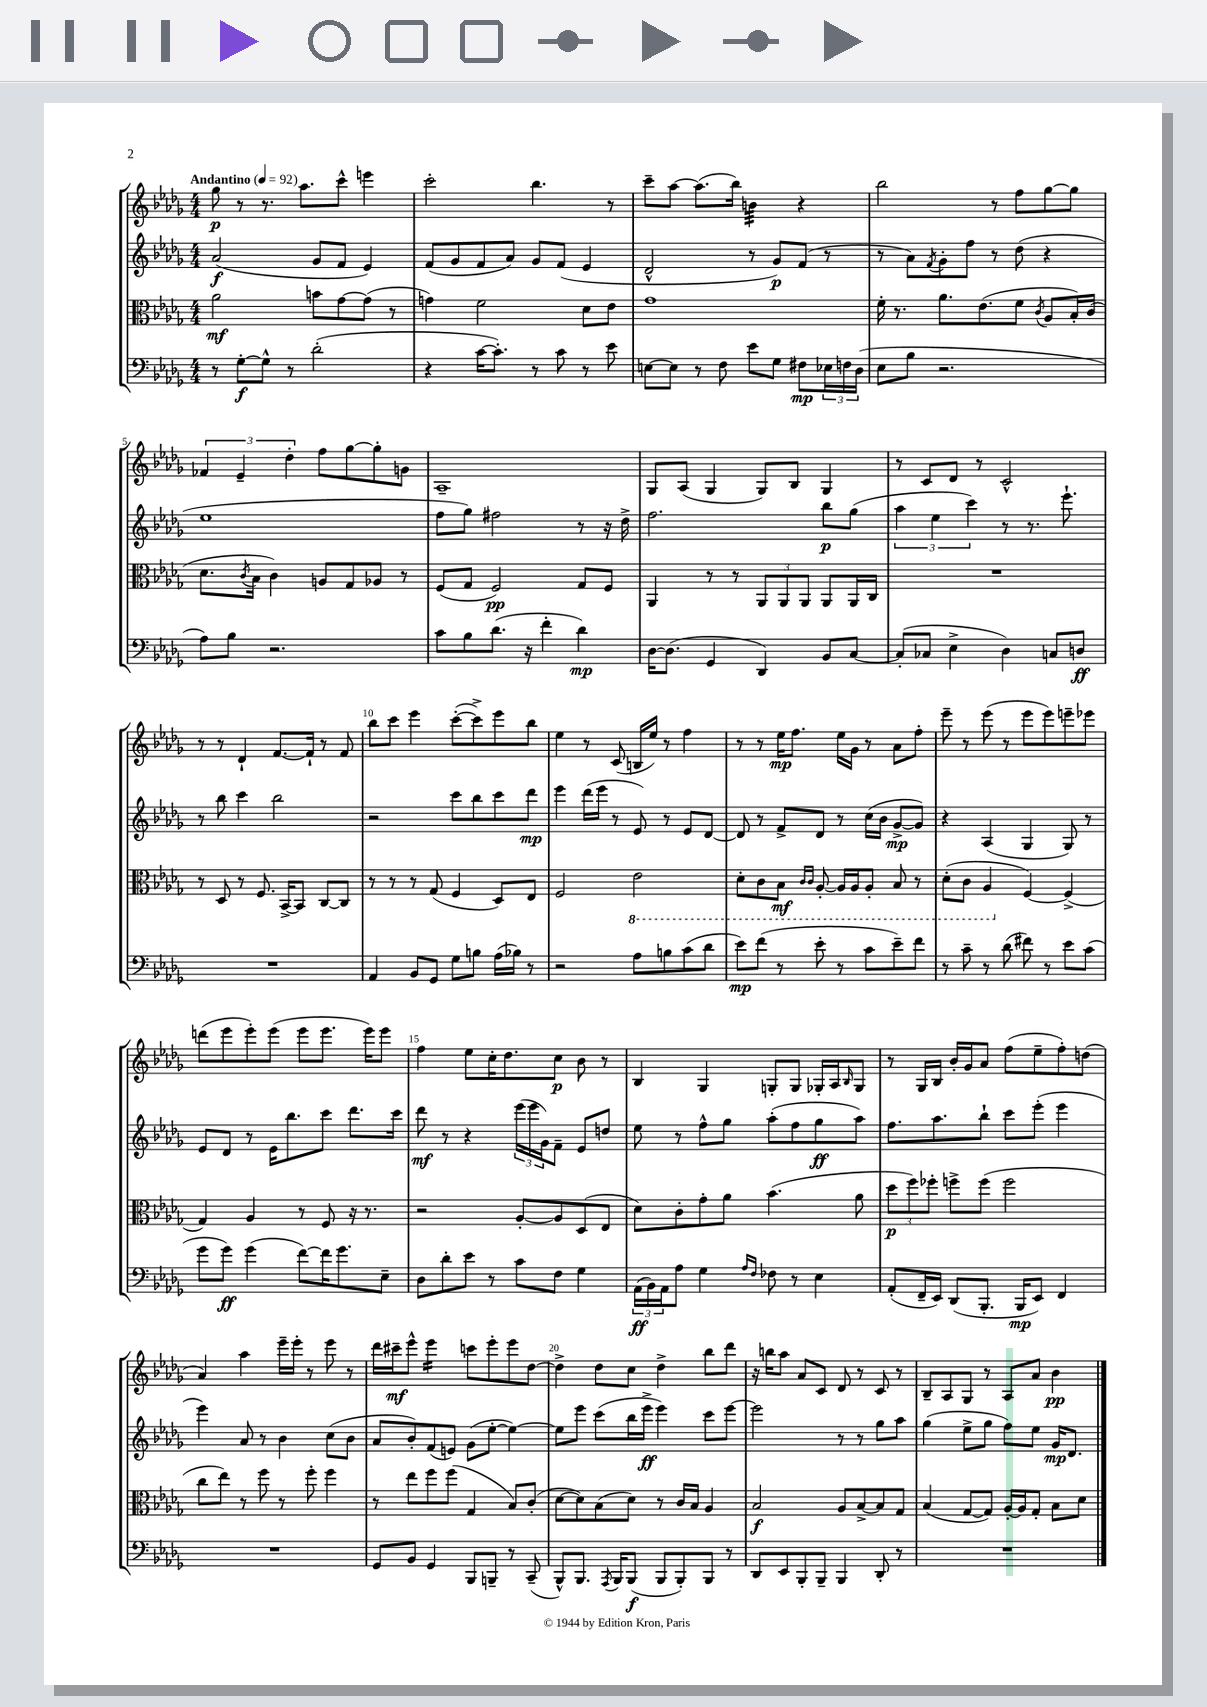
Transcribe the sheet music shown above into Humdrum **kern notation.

**kern	**dynam	**kern	**dynam	**kern	**dynam	**kern	**dynam
*part4	*part4	*part3	*part3	*part2	*part2	*part1	*part1
*staff4	*staff4	*staff3	*staff3	*staff2	*staff2	*staff1	*staff1
*clefF4	*	*clefC3	*	*clefG2	*	*clefG2	*
*k[b-e-a-d-g-]	*	*k[b-e-a-d-g-]	*	*k[b-e-a-d-g-]	*	*k[b-e-a-d-g-]	*
*M4/4	*	*M4/4	*	*M4/4	*	*M4/4	*
*MM92	*	*MM92	*	*MM92	*	*MM92	*
=1	=1	=1	=1	=1	=1	=1	=1
!	!	!	!	!	!	!LO:TX:a:B:t=Andantino	!
8r	.	2a-\	mf	(2a-/	f	8gg-\	p
[8G-'\L	f	.	.	.	.	8r	.
8G-^^\J]	.	.	.	.	.	8.r	.
8r	.	.	.	.	.	.	.
.	.	.	.	.	.	8.aa-\L	.
(2d-'\	.	8bn\L	.	8g-/L	.	.	.
.	.	[8g-\	.	8f/J	.	8ccc^^\J	.
.	.	(8g-\J]	.	4e-/)	.	4eeen\	.
.	.	8r	.	.	.	.	.
=2	=2	=2	=2	=2	=2	=2	=2
4r	.	4gn\)	.	(8f/L	.	2ccc'\	.
.	.	.	.	8g-/	.	.	.
[16c\KL	.	2f\	.	8f/	.	.	.
8.c'\J])	.	.	.	.	.	.	.
.	.	.	.	8a-/J)	.	.	.
8r	.	.	.	8g-/L	.	4.bb-\	.
8c\	.	.	.	(8f/J	.	.	.
8r	.	8d-\L	.	4e-/	.	.	.
8e-\	.	8e-\J	.	.	.	8r	.
=3	=3	=3	=3	=3	=3	=3	=3
[8En\L	.	1g-	.	2d-^^/	.	8ccc~\L	.
8E\J]	.	.	.	.	.	[8aa-\J	.
8r	.	.	.	.	.	(8.aa-\L]	.
8F\	.	.	.	.	.	.	.
.	.	.	.	.	.	16bb-\Jk)	.
*	*	*	*	*	*	*tremolo	*
8e-\L	.	.	.	8r	.	32bn\LLL	.
.	.	.	.	.	.	32bn\	.
.	.	.	.	.	.	32bn\	.
.	.	.	.	.	.	32bn\	.
8G-\J	.	.	.	8g-/L)	p	32bn\	.
.	.	.	.	.	.	32bn\	.
.	.	.	.	.	.	32bn\	.
.	.	.	.	.	.	32bn\JJJ	.
*	*	*	*	*	*	*Xtremolo	*
8F#X\L	mp	.	.	(8f/J	.	4r	.
24E-X\L	.	.	.	8r	.	.	.
24Fn\	.	.	.	.	.	.	.
(24D-\JJ	.	.	.	.	.	.	.
=4	=4	=4	=4	=4	=4	=4	=4
8E-\L	.	16f'\	.	8r	.	2bb-\	.
.	.	8.r	.	.	.	.	.
8B-\J	.	.	.	8a-\L)	.	.	.
.	.	.	.	8qf/	.	.	.
2.r	.	8.a-\L	.	8g-'\	.	.	.
.	.	.	.	8ff\J	.	.	.
.	.	(8.e-\	.	.	.	.	.
.	.	.	.	8r	.	8r	.
.	.	8f\J	.	(8dd-\	.	8ff\L	.
.	.	8qc/	.	.	.	.	.
.	.	8A-/L	.	4r	.	[8gg-\	.
.	.	16B-'/L)	.	.	.	8gg-\J]	.
.	.	(16c/JJ	.	.	.	.	.
!!LO:LB:g=z
=5	=5	=5	=5	=5	=5	=5	=5
8A-\L)	.	8.d-\L	.	1ee-	.	6f-X/	.
8B-\J	.	.	.	.	.	.	.
.	.	.	.	.	.	6e-~/	.
.	.	8qc/	.	.	.	.	.
.	.	16B-\Jk	.	.	.	.	.
2.r	.	4c\)	.	.	.	.	.
.	.	.	.	.	.	6dd-'\	.
.	.	8An/L	.	.	.	8ff\L	.
.	.	8G-/	.	.	.	[8gg-\	.
.	.	8A-X/J	.	.	.	8gg-'\]	.
.	.	8r	.	.	.	8gn\J	.
=6	=6	=6	=6	=6	=6	=6	=6
8c\L	.	(8F/L	.	8ff\L	.	1A-~	.
8B-\	.	8G-/J	.	8gg-\J)	.	.	.
(8.d-\J	.	2F/)	pp	2ff#X\	.	.	.
16r	.	.	.	.	.	.	.
4f'\	.	.	.	.	.	.	.
4d-\)	mp	8G-/L	.	8r	.	.	.
.	.	8F/J	.	16r	.	.	.
.	.	.	.	16dd-^\	.	.	.
=7	=7	=7	=7	=7	=7	=7	=7
[16D-\KL	.	4AA-/	.	2.ff\	.	8G-/L	.
(8.D-\J]	.	.	.	.	.	.	.
.	.	.	.	.	.	(8A-/J	.
4GG-/	.	8r	.	.	.	4G-/	.
.	.	8r	.	.	.	.	.
4DD-/)	.	12AA-/L	.	.	.	8G-/L)	.
.	.	12AA-/	.	.	.	.	.
.	.	.	.	.	.	8B-/J	.
.	.	12AA-/J	.	.	.	.	.
8BB-/L	.	8AA-/L	.	8bb-\L	p	4G-/	.
[8C/J	.	16AA-/L	.	(8gg-\J	.	.	.
.	.	16C/JJ	.	.	.	.	.
=8	=8	=8	=8	=8	=8	=8	=8
(8C'/L]	.	1r	.	6aa-\	.	8r	.
8C-X/J	.	.	.	.	.	8c/L	.
.	.	.	.	6ee-\	.	.	.
4E-^\	.	.	.	.	.	8d-/J	.
.	.	.	.	6ccc\)	.	.	.
.	.	.	.	.	.	8r	.
4D-\)	.	.	.	8r	.	2c^^/	.
.	.	.	.	8.r	.	.	.
8Cn/L	.	.	.	.	.	.	.
.	.	.	.	8.eee-`\	.	.	.
8Dn/J	ff	.	.	.	.	.	.
!!LO:LB:g=z
=9	=9	=9	=9	=9	=9	=9	=9
1r	.	8r	.	8r	.	8r	.
.	.	8D-/	.	8bb-\	.	8r	.
.	.	8r	.	4ccc\	.	4d-`/	.
.	.	8.F/	.	.	.	.	.
.	.	.	.	2bb-\	.	[8.f/L	.
.	.	[16BB-^/KL	.	.	.	.	.
.	.	8BB-/J]	.	.	.	.	.
.	.	.	.	.	.	16f`/Jk]	.
.	.	[8C/L	.	.	.	8r	.
.	.	8C/J]	.	.	.	8f/	.
=10	=10	=10	=10	=10	=10	=10	=10
4AA-/	.	8r	.	2r	.	8bb-\L	.
.	.	8r	.	.	.	8ccc\J	.
8BB-/L	.	8r	.	.	.	4eee-\	.
8GG-/J	.	(8G-/	.	.	.	.	.
8G-\L	.	4F/	.	8ccc\L	.	([8ccc'\L	.
8Bn\J	.	.	.	8bb-\	.	8ccc^\])	.
(16A-\LL	.	8D-/L)	.	8ccc\	.	8eee-\	.
16B-X\JJ)	.	.	.	.	.	.	.
8r	.	8E-/J	.	8ddd-\J	mp	8bb-\J	.
=11	=11	=11	=11	=11	=11	=11	=11
2r	.	2F/	.	4eee-\	.	4ee-\	.
.	.	.	.	(16ddd-\LL	.	8r	.
.	.	.	.	16eee-\JJ	.	.	.
.	.	.	.	8r	.	(8c/	.
*	*	*8ba	*	*	*	*	*
8A-\L	.	2E-\	.	8e-/)	.	16Bn/LL	.
.	.	.	.	.	.	16ee-/JJ)	.
8Bn\	.	.	.	8r	.	8r	.
(8c\	.	.	.	8e-/L	.	4ff\	.
8d-\J	.	.	.	[8d-/J	.	.	.
=12	=12	=12	=12	=12	=12	=12	=12
8e-\L)	mp	8D-'\L	.	8d-/]	.	8r	.
(8f\J	.	8C\	.	8r	.	8r	.
8r	.	8BB-\J	mf	8f^/L	.	16ee-\KL	mp
.	.	.	.	.	.	8.ff\J	.
.	.	16qqC/LL	.	.	.	.	.
.	.	16qqC/JJ	.	.	.	.	.
8e-'\	.	[8AA-'/	.	8d-/J	.	.	.
8r	.	16AA-/LL]	.	8r	.	16ee-\LL	.
.	.	16AA-/J	.	.	.	16g-\JJ	.
8c\L	.	8AA-'/J	.	(16cc\LL	.	8r	.
.	.	.	.	16b-\JJ	.	.	.
8e-~\)	.	8BB-/	.	[8g-^/L	mp	8a-\L	.
8f\J	.	8r	.	8g-/J])	.	8ff'\J	.
=13	=13	=13	=13	=13	=13	=13	=13
8r	.	(8D-'\L	.	4r	.	8eee-~\	.
8c~\	.	8C\J	.	.	.	8r	.
8r	.	4AA-/	.	(4A-/	.	(8eee-\	.
(8d-\	.	.	.	.	.	8r	.
*	*	*X8ba	*	*	*	*	*
8f#X\)	.	[4F/)	.	4G-/	.	8eee-\L	.
8r	.	.	.	.	.	8eee-\)	.
8e-\L	.	(4F^/]	.	8G-/)	.	8eeen~\	.
(8c\J	.	.	.	8r	.	8eee-X\J	.
!!LO:LB:g=z
=14	=14	=14	=14	=14	=14	=14	=14
8g-\L	.	4G-/)	.	8e-/L	.	(8dddn\L	.
8g-\J)	ff	.	.	8d-/J	.	8eee-\	.
(4g-\	.	4A-/	.	8r	.	8eee-'\)	.
.	.	.	.	16e-\KL	.	(8eee-\J	.
.	.	.	.	8.bb-\	.	.	.
[8f\L)	.	8r	.	.	.	8eee-\L	.
16f\K]	.	8F/	.	8ccc\J	.	8.eee-\J	.
8.g-\	.	.	.	.	.	.	.
.	.	16r	.	8.ddd-\L	.	.	.
.	.	8.r	.	.	.	16eee-\KL)	.
8E-~\J	.	.	.	.	.	8eee-\J	.
.	.	.	.	16ccc\Jk	.	.	.
=15	=15	=15	=15	=15	=15	=15	=15
8D-\L	.	2r	.	8ddd-\	mf	4ff\	.
8d-'\	.	.	.	8r	.	.	.
8e-\J	.	.	.	4r	.	8ee-\L	.
8r	.	.	.	.	.	16cc'\K	.
.	.	.	.	.	.	8.dd-\	.
8c\L	.	[8A-'/L	.	(24eee-\LL	.	.	.
.	.	.	.	24eee-\	.	.	.
.	.	.	.	24g-\J)	.	.	.
8F\J	.	8A-/]	.	8f~\J	.	8cc\J	p
4G-\	.	(8D-/	.	8e-/L	.	8b-\	.
.	.	8E-/J	.	8ddn/J	.	8r	.
=16	=16	=16	=16	=16	=16	=16	=16
(24AA-\LL	ff	8d-\L)	.	8ee-\	.	4B-/	.
24BB-\)	.	.	.	.	.	.	.
24AA-\J	.	.	.	.	.	.	.
8A-\J	.	8c'\	.	8r	.	.	.
4G-\	.	8g-'\	.	8ff^^\L	.	4G-/	.
.	.	8a-\J	.	8gg-\J	.	.	.
16qqA-/LL	.	.	.	.	.	.	.
16qqF/JJ	.	.	.	.	.	.	.
8F-X\	.	(4.b-\	.	(8aa-'\L	.	8Gn'/L	.
8r	.	.	.	8ff\	.	8G/J	.
4E-\	.	.	.	8gg-\	ff	16G-X'/LL	.
.	.	.	.	.	.	16A-/J	.
.	.	.	.	.	.	16qqB-/	.
.	.	8a-\	.	8aa-\J)	.	8G-/J	.
=17	=17	=17	=17	=17	=17	=17	=17
(8AA-'/L	.	12dd-\L	p	8.ff\L	.	8r	.
.	.	12ff\)	.	.	.	.	.
16FF~/L	.	.	.	.	.	16G-/LL	.
.	.	12ff-X'\J	.	.	.	.	.
16EE-/JJ)	.	.	.	8.aa-\	.	16B-/JJ	.
(8DD-/L	.	8ffn^\L	.	.	.	16b-'/LL	.
.	.	.	.	.	.	16g-/J	.
8.BBB-'/J	.	(8ff\J	.	8bb-`\J	.	8a-/J	.
.	.	2ff\	.	8ccc\L	.	(8ff\L	.
16BBB-/KL	mp	.	.	.	.	.	.
8EE-/J)	.	.	.	(8eee-'\J	.	8ee-~\	.
4FF/	.	.	.	4eee-\	.	8ff'\)	.
.	.	.	.	.	.	(8ddn\J	.
!!LO:LB:g=z
=18	=18	=18	=18	=18	=18	=18	=18
1r	.	8cc\L	.	4eee-\)	.	4a-/)	.
.	.	8ee-\J)	.	.	.	.	.
.	.	8r	.	8a-/	.	4aa-\	.
.	.	8ff\	.	8r	.	.	.
.	.	8r	.	4b-\	.	16eee-~\LL	.
.	.	.	.	.	.	16eee-'\JJ	.
.	.	8ff'\	.	.	.	8r	.
.	.	4ff\	.	(8cc\L	.	8eee-\	.
.	.	.	.	8b-\J	.	8r	.
=19	=19	=19	=19	=19	=19	=19	=19
8GG-/L	.	8r	.	8a-/L	.	16ddd-\LL	.
.	.	.	.	.	.	16ccc#X~\J	mf
8BB-/J	.	8ee-\L	.	8b-'/)	.	8eee-^^\J	.
*	*	*	*	*	*	*tremolo	*
4GG-/	.	8ff\	.	(8f/	.	16eee-\LL	.
.	.	.	.	.	.	16eee-\	.
.	.	(8ff\J	.	8en/J)	.	16eee-\	.
.	.	.	.	.	.	16eee-\JJ	.
*	*	*	*	*	*	*Xtremolo	*
8BBB-/L	.	4G-/	.	(8g-\L	.	8cccn\L	.
8BBBn~/J	.	.	.	[8ee-'\J	.	8eee-'\	.
8r	.	8B-/L)	.	4ee-\_)	.	8eee-\	.
(8CC~/	.	(8c'/J	.	.	.	[8dd-\J	.
=20	=20	=20	=20	=20	=20	=20	=20
8BBB-^^/L)	.	[8d-\L	.	8ee-\L]	.	4dd-^\]	.
8.BBB-/J	.	8d-\])	.	8eee-\J	.	.	.
.	.	(8B-\	.	(8ccc\L	.	8dd-\L	.
8qAAA-/	.	.	.	.	.	.	.
16BBB-/KL	.	.	.	.	.	.	.
(8BBB-/J	f	8d-\J)	.	16bb-\L	.	8cc\J	.
.	.	.	.	16eee-^\JJ	ff	.	.
8BBB-/L	.	8r	.	4eee-\)	.	4dd-^\	.
8BBB-'/)	.	16c/LL	.	.	.	.	.
.	.	16B-/JJ	.	.	.	.	.
8BBB-/J	.	4A-/	.	8ccc\L	.	8bb-\L	.
8r	.	.	.	[8eee-\J	.	8ddd-\J	.
=21	=21	=21	=21	=21	=21	=21	=21
8DD-/L	.	2B-/	f	2eee-\]	.	16r	.
.	.	.	.	.	.	16bbn\KL	.
8EE-/	.	.	.	.	.	8aa-\J	.
8BBB-'/	.	.	.	.	.	8a-/L	.
8BBB-~/J	.	.	.	.	.	8c/J	.
4BBB-/	.	8A-/L	.	8r	.	8d-/	.
.	.	[8B-^/	.	8r	.	8r	.
8DD-'/	.	8B-/]	.	8gg-\L	.	8c/	.
8r	.	8G-/J	.	8aa-\J	.	8r	.
=22	=22	=22	=22	=22	=22	=22	=22
1r	.	(4B-/	.	(4gg-\	.	8B-~/L	.
.	.	.	.	.	.	8A-/	.
.	.	[8G-/L	.	8ee-^\L	.	8G-/J	.
.	.	8G-/J])	.	8gg-\J	.	8r	.
.	.	[16A-'/LL	.	8ff\L)	.	8A-/L	.
.	.	16A-/J]	.	.	.	.	.
.	.	8G-'/J	.	8ee-\J	.	8a-/J	.
.	.	8B-\L	.	16g-/KL	mp	4b-\	pp
.	.	.	.	8.d-/J	.	.	.
.	.	8d-\J	.	.	.	.	.
==	==	==	==	==	==	==	==
*-	*-	*-	*-	*-	*-	*-	*-
